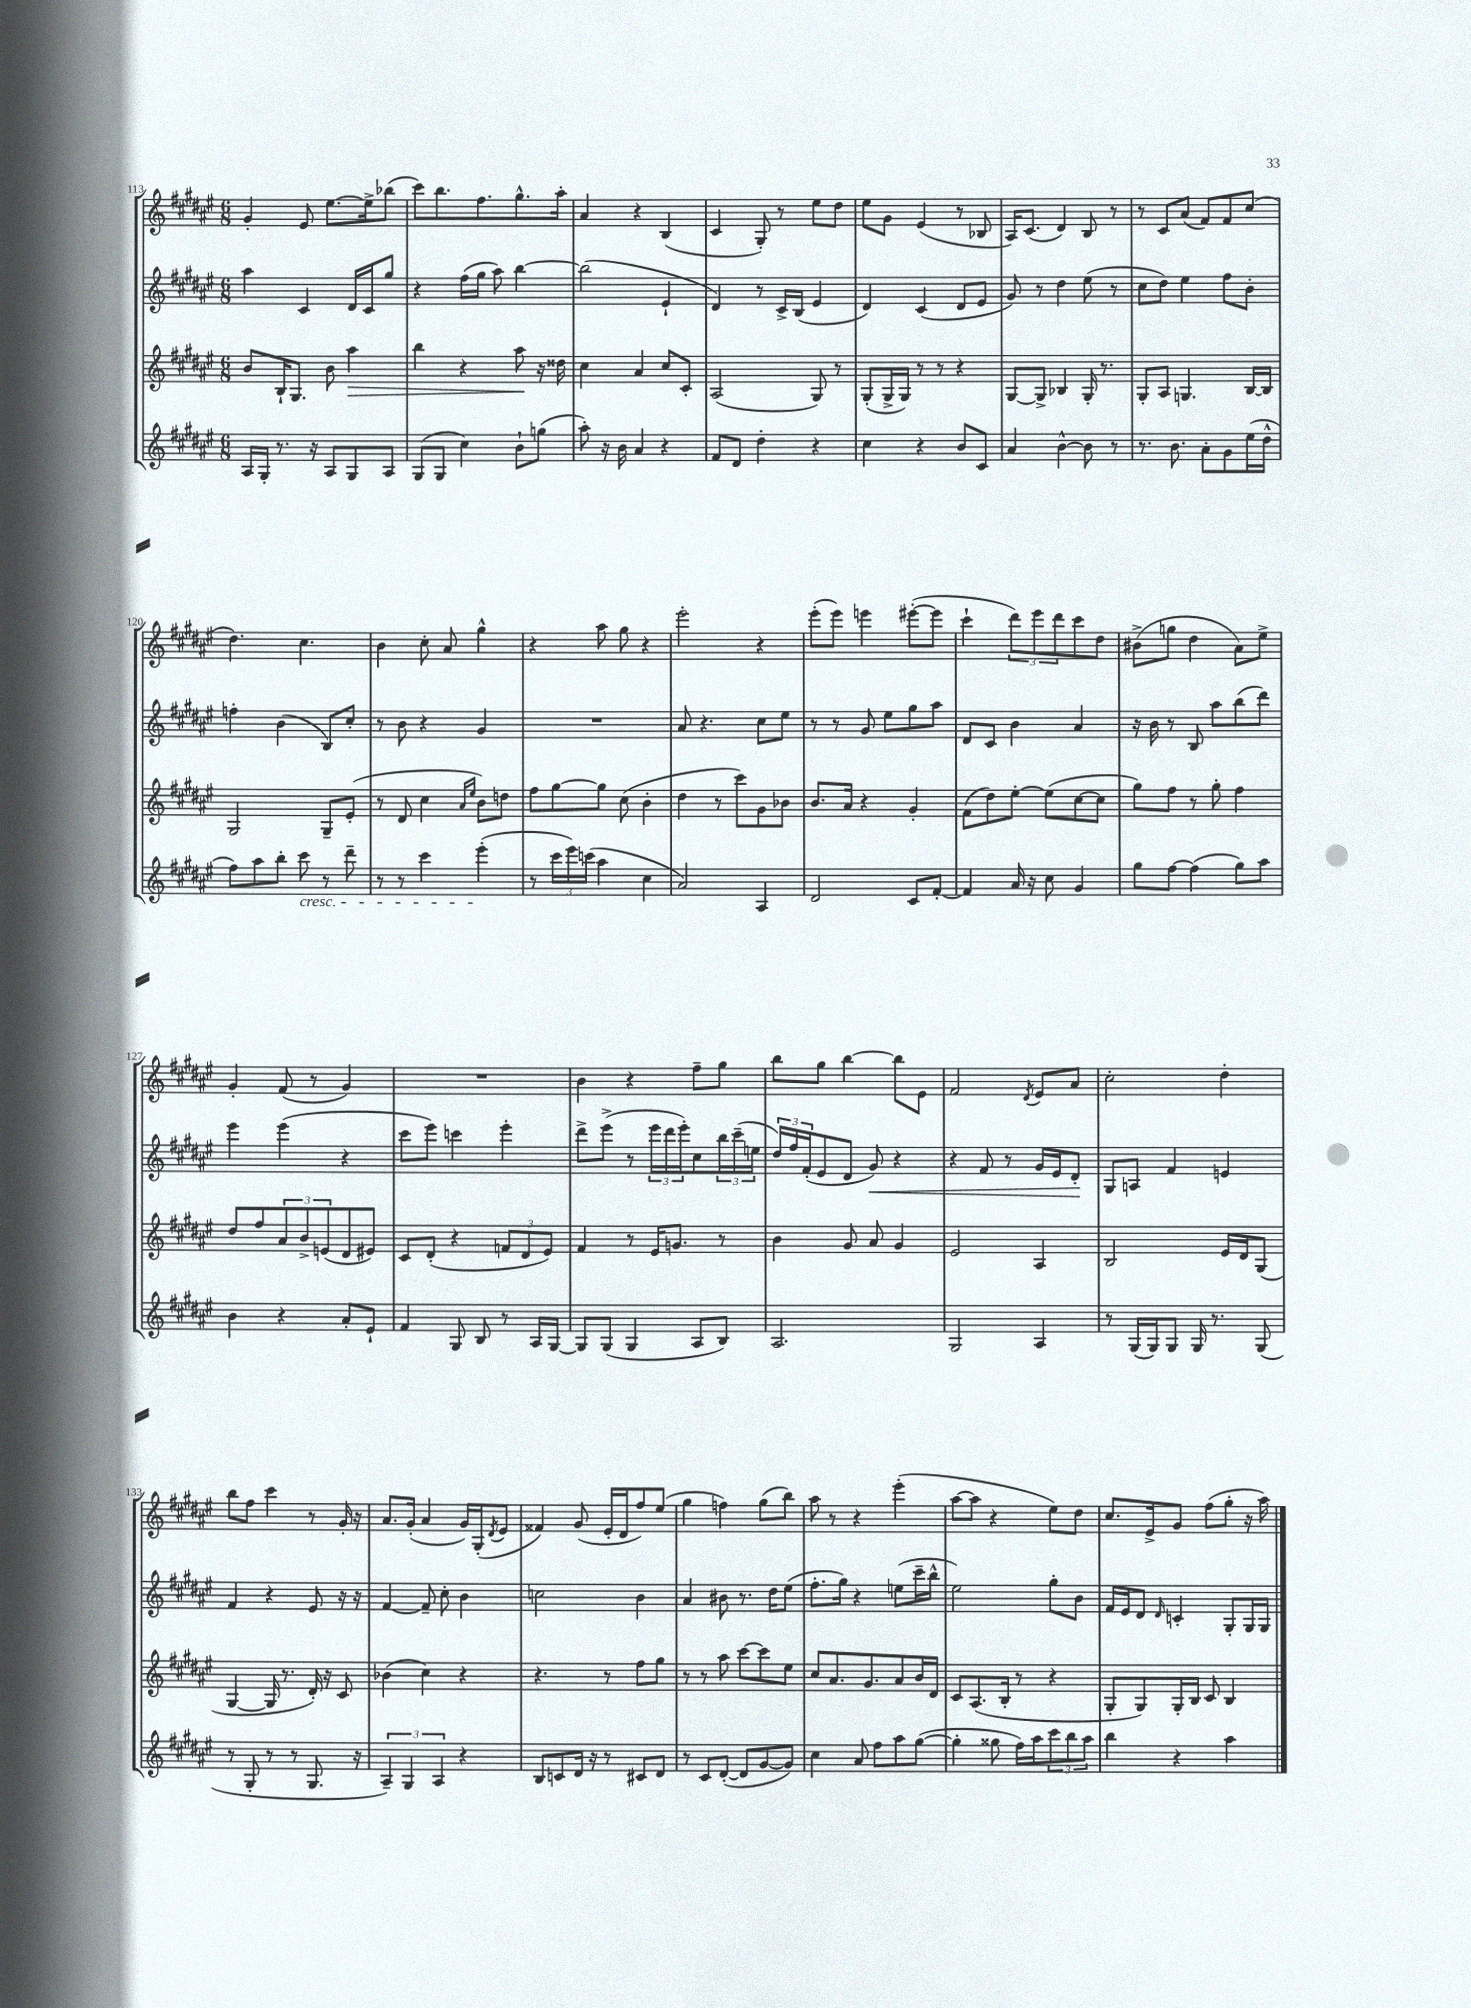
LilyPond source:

<<
\new StaffGroup <<
\new Staff = "s0" {
    \clef treble \key fis \major \numericTimeSignature \time 6/8
    gis'4-. eis'8 eis''8.~ eis''16-> bes''8( |
    cis'''8) b''8. fis''8. gis''8.-^ ais''16-. |
    ais'4 r4 b4( |
    cis'4 gis8-.) r8 eis''8 dis''8 |
    eis''8 gis'8 eis'4( r8 bes8 |
    ais16) cis'8.( dis'4) b8 r8 |
    r8 cis'8 ais'8( fis'8) fis'8 cis''8( |
    dis''4.) cis''4. |
    b'4 cis''8-. ais'8 gis''4-^ |
    r4 ais''8 gis''8 r4 |
    eis'''2-. r4 |
    eis'''8-.( eis'''8) e'''4 eis'''8~-.( eis'''8 |
    cis'''4-! \tuplet 3/2 { dis'''8) eis'''8 dis'''8 } cis'''8 dis''8 |
    bis'8->( g''8 dis''4 ais'8) eis''8-> |
    gis'4-. fis'8( r8 gis'4) |
    R2. |
    b'4 r4 fis''8-- gis''8 |
    b''8 gis''8 b''4~ b''8 eis'8 |
    fis'2 \acciaccatura { dis'8 } eis'8 ais'8 |
    cis''2-. dis''4-. |
    b''8 fis''8 cis'''4 r8 gis'16-. r16 |
    ais'8. gis'16-.( ais'4 gis'16) gis16-.( \acciaccatura { dis'8 } eis'8 |
    fisis'4) gis'8( eis'16-. dis'16 fis''8) eis''8( |
    gis''4 f''4) gis''8( b''8) |
    ais''8 r8 r4 eis'''4-.( |
    ais''8~ ais''8 r4 eis''8) dis''8 |
    cis''8. eis'16-> gis'8 fis''8( gis''8-. r16 ais''16) \bar "|." |
}
\new Staff = "s1" {
    \clef treble \key fis \major \numericTimeSignature \time 6/8
    ais''4 cis'4 dis'16 cis'16 gis''8 |
    r4 fis''16( gis''16 ais''8) b''4~ |
    b''2( eis'4-! |
    dis'4) r8 cis'16-> b16( eis'4 |
    dis'4) cis'4( dis'8 eis'8 |
    gis'8) r8 dis''4 eis''8( r8 |
    cis''8 dis''8) eis''4 fis''8 b'8-. |
    f''4-. b'4( b8) cis''8-. |
    r8 b'8 r4 gis'4 |
    R2. |
    ais'8 r4. cis''8 eis''8 |
    r8 r8 gis'8 eis''8 gis''8 ais''8 |
    dis'8 cis'8 b'4 ais'4 |
    r16 b'16 r8 b8 ais''8 b''8( dis'''8) |
    eis'''4 eis'''4( r4 |
    cis'''8 eis'''8) c'''4 eis'''4-. |
    dis'''8-> eis'''8->( r8 \tuplet 3/2 { eis'''16 dis'''16 eis'''16-.) } cis''8 \tuplet 3/2 { b''16 cis'''16--( e''16 } |
    \tuplet 3/2 { dis''16) fis''16 fis'16-.( } eis'8 dis'8 gis'8\<) r4 |
    r4 fis'8 r8 gis'16 eis'16 dis'8-.\! |
    gis8 a8 fis'4 e'4 |
    fis'4 r4 eis'8 r16 r16 |
    fis'4~ fis'8-- cis''8-. b'4 |
    c''2 b'4 |
    ais'4 bis'8 r8. dis''16 eis''8( |
    fis''8.-. gis''16) r4 e''8( cis'''16-- b''16-^ |
    eis''2) gis''8-. b'8 |
    fis'16 eis'16 dis'8 \grace { dis'16 } c'4-. gis8-. gis16 gis16 \bar "|." |
}
\new Staff = "s2" {
    \clef treble \key fis \major \numericTimeSignature \time 6/8
    b'8 b16-! gis8. b'8 ais''4\> |
    b''4 r4 ais''8\! r16 disis''16 |
    cis''4 ais'4 cis''8 cis'8-. |
    ais2( gis8) r8 |
    gis8-.( gis16-> gis16) r8 r8 r4 |
    gis8~ gis8-> bes4 gis16-. r8. |
    gis8-. ais8 g4. b16~ b16 |
    gis2 gis8-- eis'8-.( |
    r8 dis'8 cis''4 \grace { ais'16 eis''16 } b'8) d''8 |
    fis''8 gis''8~ gis''8 cis''8( b'4-. |
    dis''4 r8 cis'''8) gis'8 bes'8 |
    b'8. ais'16 r4 gis'4-. |
    fis'8( dis''8) eis''8~-. eis''8( cis''8~ cis''8 |
    gis''8) fis''8 r8 gis''8-. fis''4 |
    dis''8 fis''8 \tuplet 3/2 { ais'8 b'8-> e'8( } dis'8 eis'8) |
    cis'8 dis'8-.( r4 \tuplet 3/2 { f'8 dis'8 eis'8) } |
    fis'4 r8 eis'16 g'8. r8 |
    b'4 gis'8 ais'8 gis'4 |
    eis'2 ais4 |
    b2 eis'16 dis'16 gis8( |
    gis4~ gis16 r8. dis'16-.) r16 cis'8 |
    bes'4( cis''4) r4 |
    r4. r8 fis''8 gis''8 |
    r8 r8 ais''8 cis'''8~ cis'''8 eis''8 |
    cis''8 ais'8. gis'8. ais'8 b'16 dis'16 |
    cis'8 ais8.( b16-. r8 r4 |
    gis8-. gis8) gis16-. b16 cis'8 b4 \bar "|." |
}
\new Staff = "s3" {
    \clef treble \key fis \major \numericTimeSignature \time 6/8
    ais16 gis16-. r8. r16 ais8 gis8 ais8 |
    gis8( gis8 cis''4) b'8-! g''8( |
    ais''8-.) r16 b'16 ais'4 r4 |
    fis'8 dis'8 dis''4-. r4 |
    cis''4 r4 b'8 cis'8 |
    ais'4 b'4~-^ b'8 r8 |
    r8. b'8. ais'8-. gis'8 eis''16( dis''16-^ |
    fis''8) ais''8 b''8-. cis'''8\cresc r8 dis'''8-- |
    r8 r8 cis'''4 eis'''4-.\!( |
    r8 \tuplet 3/2 { cis'''16 eis'''16) c'''16( } ais''4 cis''4 |
    ais'2) ais4 |
    dis'2 cis'8 fis'8~-. |
    fis'4 ais'16 r16 cis''8 gis'4 |
    gis''8 fis''8~ fis''4( gis''8) ais''8 |
    b'4 r4 ais'8-. eis'8-! |
    fis'4 gis8 b8 r8 ais16 gis16~ |
    gis8 gis8( gis4 ais8 b8) |
    ais2. |
    gis2 ais4 |
    r8 gis16( gis16) gis8 gis16 r8. gis8( |
    r8 gis8-. r8 r8 gis8. r16 |
    \tuplet 3/2 { ais4--) gis4 ais4 } r4 |
    b8 c'8 dis'16 r16 r8 cis'8 dis'8 |
    r8 cis'8 dis'8~-.( dis'8 gis'8~ gis'8) |
    cis''4 ais'8 fis''8 ais''8 gis''8~( |
    gis''4-. gisis''8 fis''16) ais''16 \tuplet 3/2 { cis'''8 b''8 ais''8 } |
    b''4 r4 ais''4 \bar "|." |
}
>>
>>
\layout { \context { \Score currentBarNumber = #113 } }
